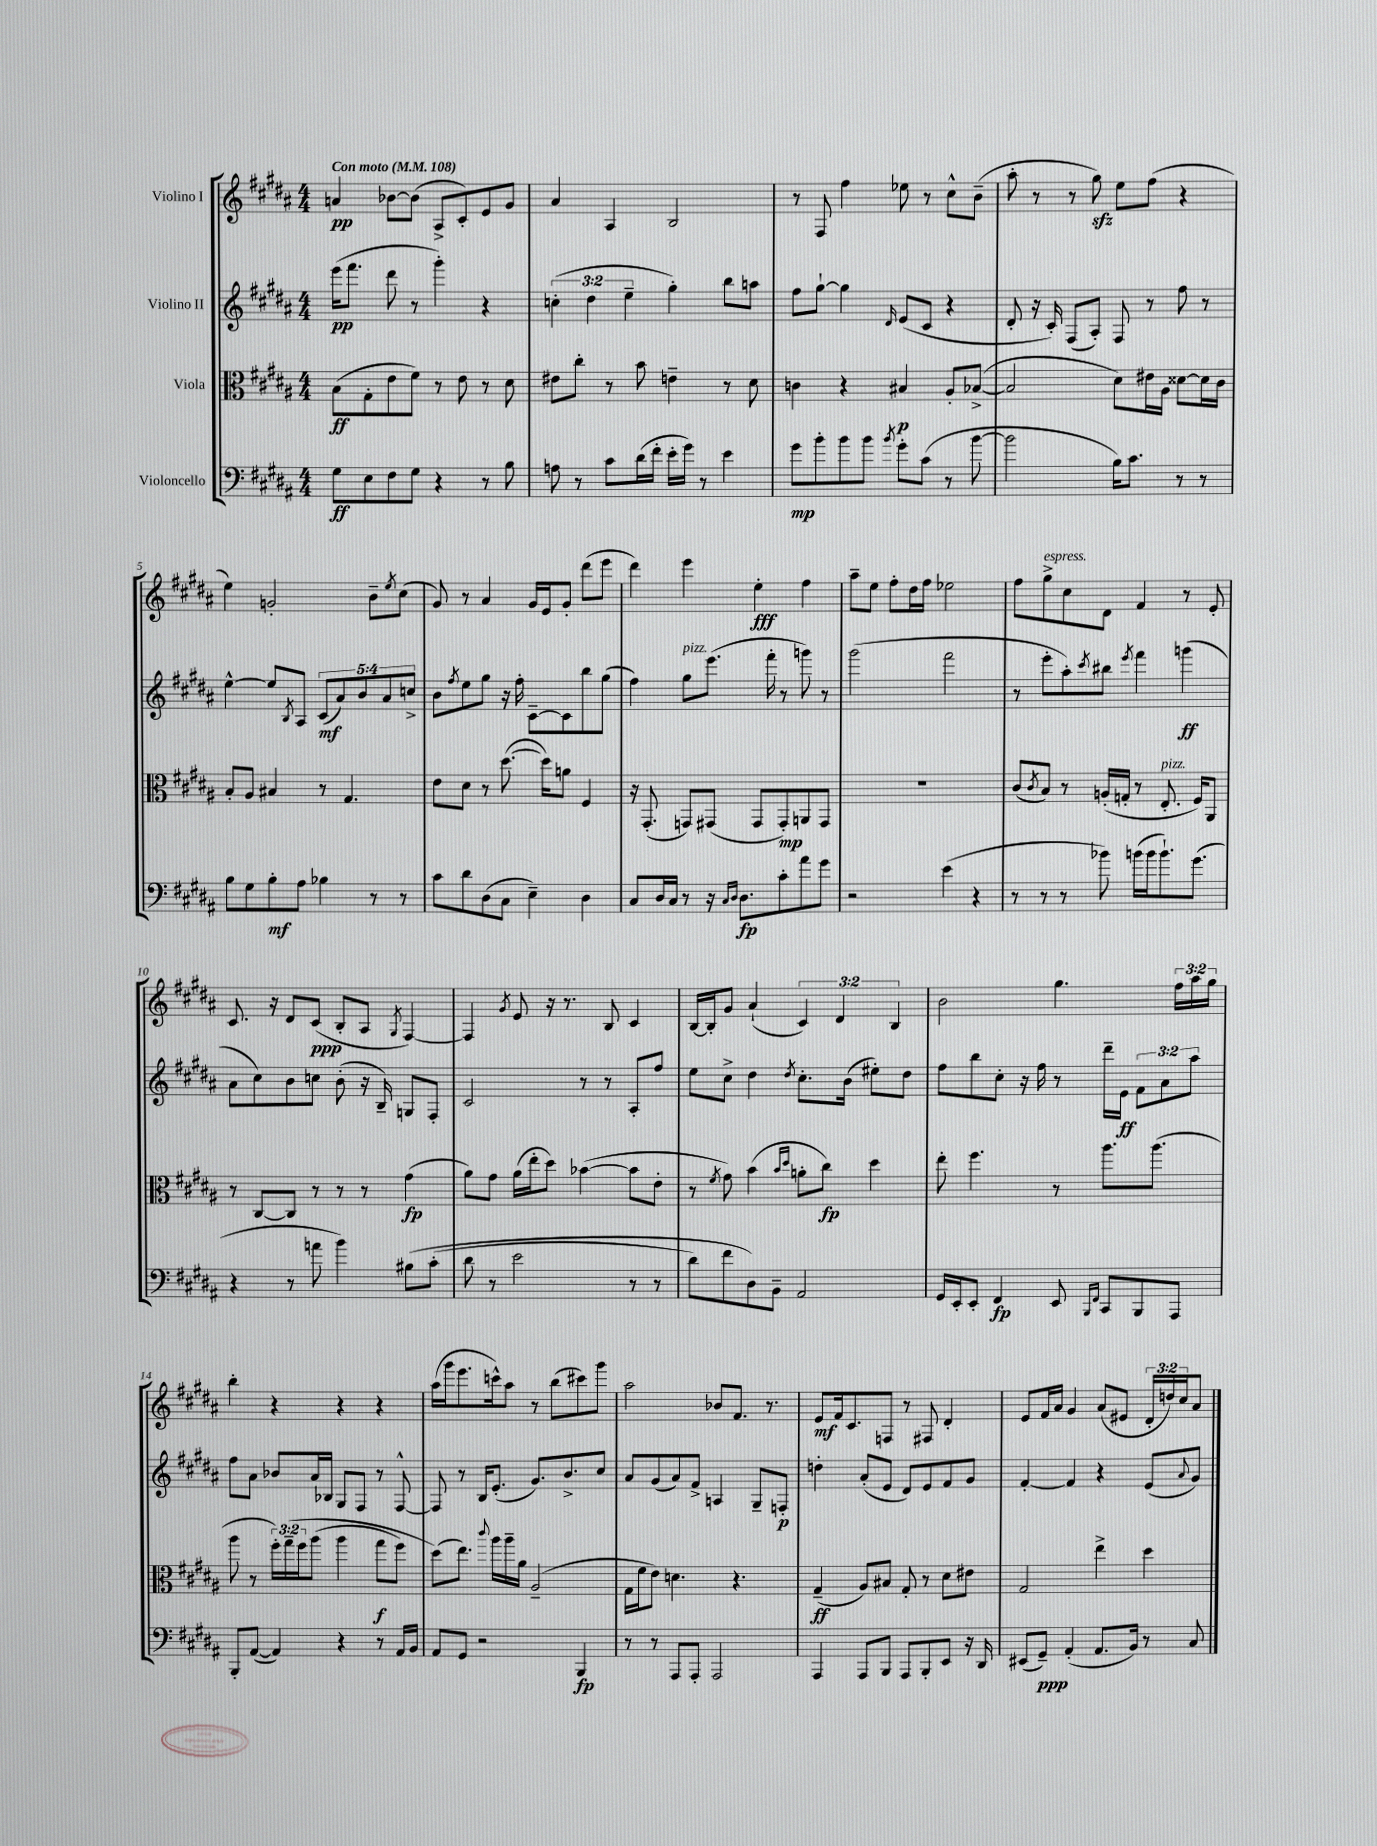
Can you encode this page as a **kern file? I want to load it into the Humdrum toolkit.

**kern	**kern	**kern	**kern
*staff4	*staff3	*staff2	*staff1
*clefF4	*clefC3	*clefG2	*clefG2
*k[f#c#g#d#a#]	*k[f#c#g#d#a#]	*k[f#c#g#d#a#]	*k[f#c#g#d#a#]
*M4/4	*M4/4	*M4/4	*M4/4
*MM108	*MM108	*MM108	*MM108
8G#	(8B	(16eee	4a
.	.	8.fff#	.
8E	8G#'	.	.
8F#	8e	8ddd#	[8b-
8G#	8f#)	8r	(8b-]
4r	8r	4ggg#')	8A#^
.	8e	.	8c#')
8r	8r	4r	8e
8B	8d#	.	8g#
=	=	=	=
8A	8e#	(6cc'	4a#
8r	8cc#'	.	.
.	.	6dd#	.
8c#	8r	.	4A#
.	.	6ee~	.
(16d#	8b	.	.
16f#'	.	.	.
16e'	4e~	4gg#')	2B
16g#)	.	.	.
8r	.	.	.
4e	8r	8bb	.
.	8d#	8aa	.
=	=	=	=
8g#	4c	8ff#	8r
8b'	.	[8gg#`	8F#
8b	4r	4gg#]	4ff#
8b	.	.	.
8qb	.	16qqd#	.
8g#'	4B#	(8e	8ee-
(8c#	.	8c#	8r
8r	8A#'	4r	8cc#^^
[8b	([8B-^	.	(8b~
=	=	=	=
2b]	2B-]	8d#'	8aa#'
.	.	16r	8r
.	.	16c#')	.
.	.	(8F#	8r
.	.	8A#')	8gg#)
16B)	8d#)	8F#	8ee
8.c#	.	.	.
.	16e#	8r	(8ff#
.	16A#	.	.
8r	[8d##	8ff#	4r
8r	16d##]	8r	.
.	16c#	.	.
=	=	=	=
8B	8B'	[4ee^^	4ee)
8G#	8A#	.	.
8B'	4B#	8ee]	2g'
.	.	8qB	.
8A#	.	8A#	.
4B-	8r	(10c#	.
.	.	10a#)	.
.	4.G#	.	.
.	.	10b	.
8r	.	.	8b~
.	.	10a#	.
.	.	.	8qee
8r	.	.	(8cc#
.	.	10cc^	.
=	=	=	=
8c#	8e	8b	8g#)
.	.	8qff#	.
8d#	8d#	8ee	8r
(8D#	8r	8gg#	4a#
8C#	([8.dd#	16r	.
.	.	16ff#'	.
4E~)	.	[8c#~	16g#
.	16dd#])	.	16e
.	8a	8c#]	8g#'
4D#	4F#	8bb	(8ddd#
.	.	(8gg#	8eee
=	=	=	=
8C#	16r	4ff#)	4ddd#)
.	(8.GG#'	.	.
16D#	.	.	.
16C#	.	.	.
8r	8GG)	8gg#	4eee
16r	(8GG#	(8.eee	.
16qqC#	.	.	.
16qqD#	.	.	.
8.D#	.	.	.
.	8GG#	.	4ee'
.	.	16fff#'	.
8c#'	8GG#')	8r	.
8a#	8AA	8ggg)	4ff#
8g#	8GG#	8r	.
=	=	=	=
2r	1r	(2ggg#	8aa#~
.	.	.	8ee
.	.	.	8ff#'
.	.	.	16dd#
.	.	.	16ff#
(4e	.	2fff#	2ee-
4r	.	.	.
=	=	=	=
8r	(8c#	8r	8ff#
.	8qc#	.	.
8r	8B)	8eee'	8gg#^
8r	8r	8aa#')	8cc#
.	.	8qccc#	.
8b-)	(16A'	8bb#	8d#
.	16G'	.	.
.	.	8qeee	.
(16b	8r	4fff#	4f#
16b	.	.	.
8.b`)	8.E'	.	.
.	.	(4ggg	8r
(8.g#	16F#)	.	.
.	8AA#	.	8e'
=	=	=	=
4r	8r	8a#	8.c#
.	[8C#	8cc#)	.
.	.	.	16r
8r	8C#]	8b	8d#
8a	8r	8cc	(8c#
4b)	8r	(8b'	8B'
.	8r	16r	8A#
.	.	16B~)	.
.	.	.	8qG#
&(8B#	(4g#	8G	[4F#)
(8c#'	.	8F#'	.
=	=	=	=
8d#	8a#)	2c#	4F#]
8r	8g#	.	.
.	.	.	8qg#
2e	(16a#	.	8e
.	16ee'	.	.
.	8dd#)	.	16r
.	.	.	8.r
.	([4b-	8r	.
.	.	8r	8B
8r	8b-]	8A#'	4c#
8r	8e'	8ff#	.
=	=	=	=
8d#)	8r	8ee	[16B
.	.	.	16B']
.	8qf#	.	.
8f#	8g#)	8cc#^	8g#
8D#&)	(4b	4dd#	(4a#`
8BB~	.	.	.
.	16qqb	.	.
.	16qqdd#	8qdd#	.
2AA#	8a'	8.cc#'	6c#)
.	8cc#)	.	.
.	.	.	6d#
.	.	(16b	.
.	4dd#	8ee#')	.
.	.	.	6B
.	.	8dd#	.
=	=	=	=
16GG#	8ee'	8ff#	2b
16EE'	.	.	.
8EE'	4.ff#	8bb	.
4FF#	.	8cc#'	.
.	.	16r	.
.	.	16ff#	.
8EE	8r	8r	4.gg#
16qqBBB	.	.	.
16qqFF#	.	.	.
8CC#	8.aa#	16ddd#~	.
.	.	16e	.
8BBB	.	12f#	.
.	(8.aa#	.	.
.	.	12a#	.
8AAA#	.	.	24ff#
.	.	12aa#	24aa#
.	.	.	24gg#
=	=	=	=
8BBB'	8aa#	8ff#	4bb'
([8AA#	8r	8a#	.
4AA#])	24ff#')	8b-	4r
.	&(24gg#~	.	.
.	24ff#	.	.
.	(8aa#	16a#	.
.	.	16B-	.
4r	4aa#	8G#	4r
.	.	8F#	.
8r	8gg#	8r	4r
16AA#	8ff#)	[8F#^^	.
16BB	.	.	.
=	=	=	=
8AA#	(8dd#&)	8F#]	(16aa#
.	.	.	16ggg#
8GG#	8.ee)	8r	8.eee
2r	.	16B	.
.	8qqccc#	.	.
.	16aa#	(8.e'	16ccc^^)
.	16aa#~	.	8aa#
.	16a#	.	.
.	(2A#~	8.g#)	8r
.	.	.	(8bb
.	.	8.b^	.
4BBB	.	.	8ccc#)
.	.	8cc#	8ggg#
=	=	=	=
8r	16G#	8a#	2aa#
.	16f#	.	.
8r	8e)	(8g#	.
8AAA#	4.d	8a#)	.
8AAA#'	.	8f#^	.
2AAA#	.	4A	8b-
.	4.r	.	8.f#
.	.	8G#~	.
.	.	.	8.r
.	.	8F'	.
=	=	=	=
4AAA#	(4G#~	4dd'	8e
.	.	.	16f#
.	.	.	8.c#
8AAA#	8A#)	(8a#'	.
8BBB	8B#	8e	8F
8AAA#	8G#'	8d#)	8r
8BBB'	8r	8e	8F#
8EE	8d#	8f#	4d#'
16r	8e#	8g#	.
16DD#	.	.	.
=	=	=	=
(8EE#	2G#	[4f#'	8e
8GG#~)	.	.	16f#
.	.	.	16a#
(4AA#'	.	4f#]	4g#
8.AA#	4ee^	4r	(8a#
.	.	.	8e#
16BB)	.	.	.
8r	4dd#	(8e	24d#'
.	.	.	24dd)
.	.	.	24cc#
.	.	8qqa#	.
8C#	.	8g#)	8a#
==	==	==	==
*-	*-	*-	*-
